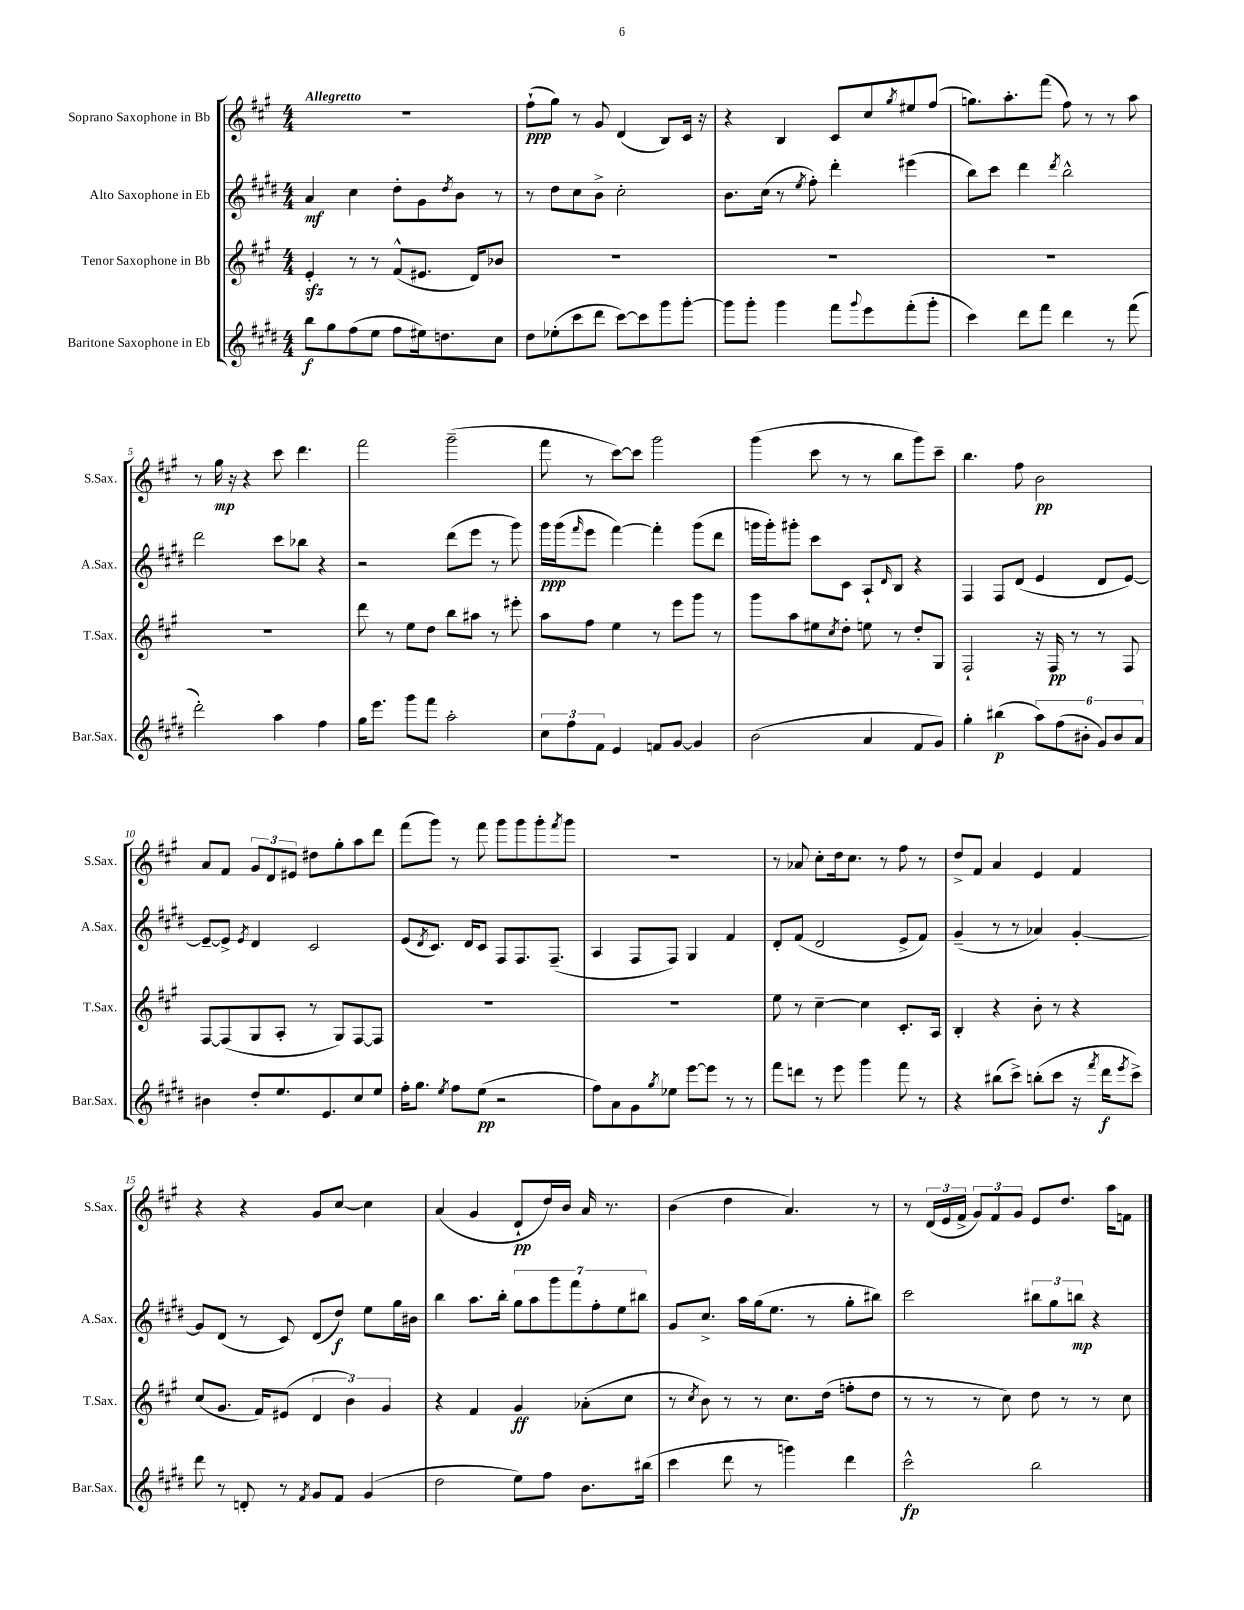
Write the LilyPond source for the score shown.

<<
\new StaffGroup <<
\new Staff = "s0" \with { instrumentName = "Soprano Saxophone in Bb" shortInstrumentName = "S.Sax." } {
    \clef treble \key a \major \numericTimeSignature \time 4/4 \tempo "Allegretto"
    R1 |
    fis''8-!\ppp( gis''8) r8 gis'8 d'4( b8) cis'16 r16 |
    r4 b4 cis'8 cis''8 \acciaccatura { gis''8 } eis''8 fis''8( |
    g''8.) a''8.-. fis'''8( fis''8) r8 r8 a''8 |
    r8 gis''16\mp r16 r4 cis'''8 d'''4. |
    fis'''2 gis'''2--( |
    fis'''8 r8 cis'''8~) cis'''8 gis'''2 |
    gis'''4( cis'''8 r8 r8 b''8 gis'''8) cis'''8-- |
    b''4. fis''8 b'2\pp |
    a'8 fis'8 \tuplet 3/2 { gis'8 d'8 eis'8 } dis''8 gis''8-. a''8 d'''8 |
    fis'''8( gis'''8) r8 fis'''8 gis'''8 gis'''8 gis'''8-. \acciaccatura { fis'''8 } gis'''8 |
    R1 |
    r8 aes'8 cis''8-. d''16 cis''8. r8 fis''8 r8 |
    d''8-> fis'8 a'4 e'4 fis'4 |
    r4 r4 gis'8 cis''8~ cis''4 |
    a'4( gis'4 d'8-!\pp d''16) b'16 a'16 r8. |
    b'4( d''4 a'4.) r8 |
    r8 \tuplet 3/2 { d'16( e'16 fis'16-> } \tuplet 3/2 { gis'8) fis'8 gis'8 } e'8 d''8. a''16 f'8 \bar "|." |
}
\new Staff = "s1" \with { instrumentName = "Alto Saxophone in Eb" shortInstrumentName = "A.Sax." } {
    \clef treble \key e \major \numericTimeSignature \time 4/4
    a'4\mf cis''4 dis''8-. gis'8 \acciaccatura { dis''8 } b'8 r8 |
    r8 dis''8 cis''8 b'8-> cis''2-. |
    b'8. cis''16( r8 \acciaccatura { e''8 } fis''8-.) dis'''4-. eis'''4( |
    b''8) cis'''8 dis'''4 \acciaccatura { dis'''8 } b''2-^ |
    dis'''2 cis'''8 bes''8 r4 |
    r2 dis'''8( e'''8 r8 gis'''8) |
    gis'''16\ppp gis'''16( \grace { fis'''16 } e'''8 fis'''4~) fis'''4-. gis'''8( dis'''8 |
    g'''16 g'''16-.) gis'''8-. cis'''8 cis'8 a8-! \grace { dis'16 } b8 r4 |
    fis4 fis8 dis'8( e'4 dis'8 e'8~) |
    e'8~-- e'8-> \acciaccatura { e'8 } dis'4 cis'2 |
    e'8( \acciaccatura { dis'8 } cis'8.) dis'16 cis'8 fis8 fis8. fis8.--( |
    a4 fis8 fis8) gis4 fis'4 |
    dis'8-. fis'8( dis'2 e'8-> fis'8) |
    gis'4--( r8 r8 aes'4) gis'4~-. |
    gis'8 dis'8( r8 cis'8) dis'8( dis''8\f) e''8 gis''16 bis'16 |
    b''4 a''8. b''16-. \tuplet 7/4 { gis''8 a''8 gis'''8 fis'''8 fis''8-. e''8 bis''8 } |
    gis'8 cis''8.-> a''16 gis''16( e''8. r8 gis''8-. bis''8) |
    cis'''2 \tuplet 3/2 { bis''8 gis''8 b''8\mp } r4 \bar "|." |
}
\new Staff = "s2" \with { instrumentName = "Tenor Saxophone in Bb" shortInstrumentName = "T.Sax." } {
    \clef treble \key a \major \numericTimeSignature \time 4/4
    e'4-.\sfz r8 r8 fis'8-^( eis'8. d'16) bes'8 |
    R1 |
    R1 |
    R1 |
    R1 |
    d'''8 r8 e''8 d''8 b''8 ais''8 r8 eis'''8-. |
    a''8 fis''8 e''4 r8 e'''8 gis'''8 r8 |
    gis'''8 a''8 eis''8 \acciaccatura { cis''8 } d''8-. e''8 r8 d''8-. gis8 |
    fis2-! r16 fis16\pp r8 r8 fis8 |
    fis8~ fis8( gis8 a8-. r8 gis8) fis8~ fis8 |
    R1 |
    R1 |
    e''8 r8 cis''4~-- cis''4 cis'8.-. a16 |
    b4-. r4 b'8-. r8 r4 |
    cis''8( gis'8. fis'16) eis'8( \tuplet 3/2 { d'4 b'4) gis'4 } |
    r4 fis'4 gis'4\ff aes'8-.( cis''8 |
    r8 \acciaccatura { cis''8 } b'8) r8 r8 cis''8. d''16( f''8-. d''8 |
    r8 r8 r8 cis''8) d''8 r8 r8 cis''8 \bar "|." |
}
\new Staff = "s3" \with { instrumentName = "Baritone Saxophone in Eb" shortInstrumentName = "Bar.Sax." } {
    \clef treble \key e \major \numericTimeSignature \time 4/4
    b''8\f gis''8 fis''8( e''8 fis''8 eis''16) d''8. cis''8 |
    dis''8 ees''8-.( cis'''8 dis'''8 cis'''8~) cis'''8 gis'''8 gis'''8~-. |
    gis'''8 gis'''8-. gis'''4 fis'''8 \appoggiatura { gis'''8 } e'''8 fis'''8-.( gis'''8-. |
    cis'''4) dis'''8 fis'''8 dis'''4 r8 fis'''8( |
    dis'''2-.) a''4 fis''4 |
    gis''16 e'''8. gis'''8 fis'''8 a''2-. |
    \tuplet 3/2 { cis''8 fis''8 fis'8 } e'4 f'8 gis'8~ gis'4 |
    b'2( a'4 fis'8 gis'8) |
    gis''4-. bis''4\p( \tuplet 6/4 { a''8) fis''8( bis'8-. gis'8) bis'8 a'8 } |
    bis'4 dis''8-. e''8. e'8. cis''8 e''8 |
    fis''16-. gis''8. \acciaccatura { e''8 } fis''8 e''8\pp( r2 |
    fis''8) a'8 gis'8 \acciaccatura { gis''8 } ees''8 e'''8~ e'''8 r8 r8 |
    fis'''8 d'''8 r8 e'''8 gis'''4 fis'''8 r8 |
    r4 bis''8( cis'''8->) b''8-.( cis'''8 r16 \acciaccatura { fis'''8 } dis'''16\f \acciaccatura { e'''8 } cis'''8->) |
    dis'''8 r8 d'8-. r8 \acciaccatura { fis'8 } gis'8 fis'8 gis'4( |
    dis''2 e''8) fis''8 b'8. bis''16( |
    cis'''4 dis'''8 r8 g'''4) dis'''4 |
    cis'''2-^\fp b''2 \bar "|." |
}
>>
>>
